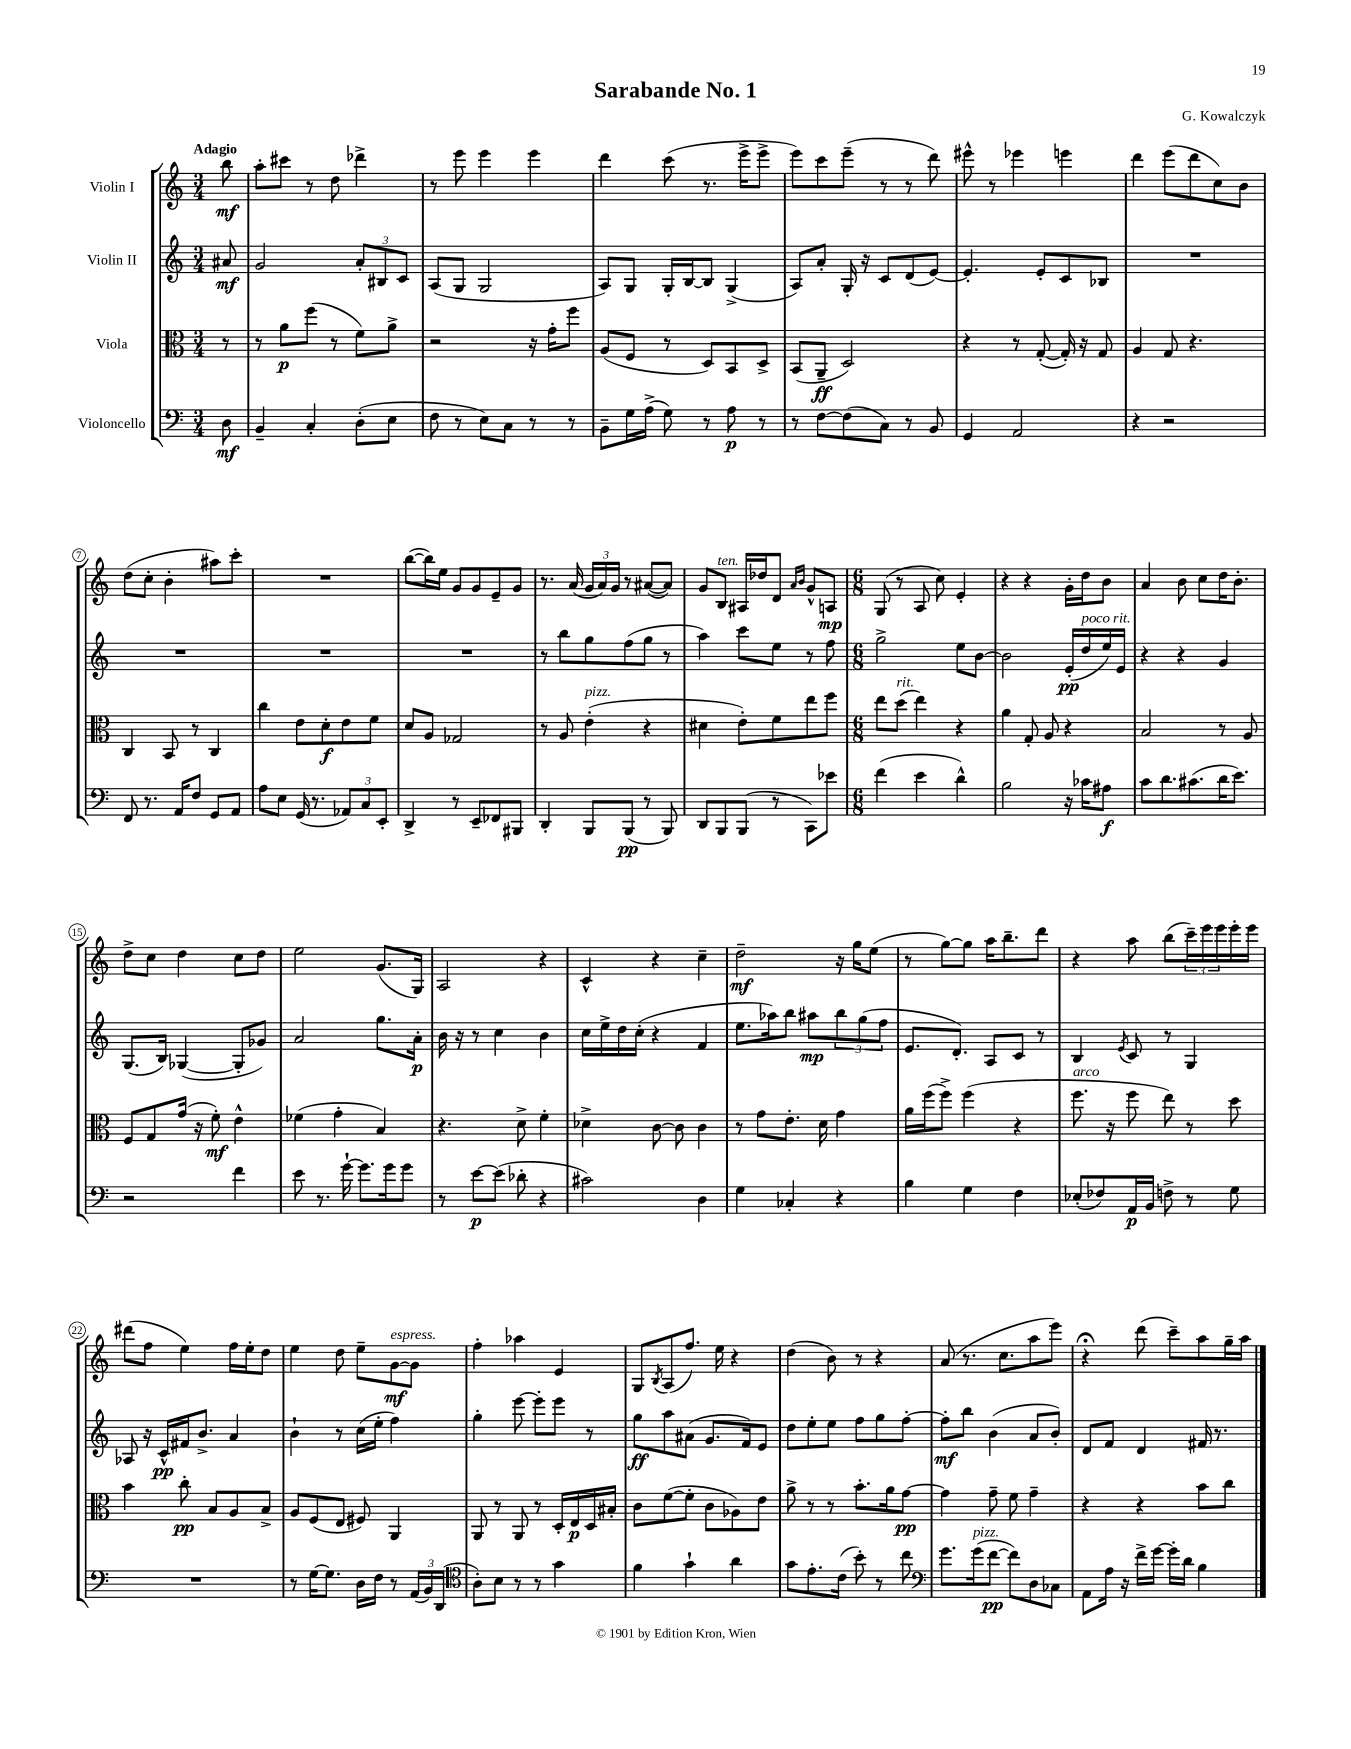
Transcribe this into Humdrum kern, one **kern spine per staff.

**kern	**kern	**kern	**kern
*staff4	*staff3	*staff2	*staff1
*clefF4	*clefC3	*clefG2	*clefG2
*k[]	*k[]	*k[]	*k[]
*M3/4	*M3/4	*M3/4	*M3/4
8D	8r	8a#	8bb
=	=	=	=
4BB~	8r	2g	8aa'
.	8a	.	8ccc#
4C'	(8ff	.	8r
.	8r	.	8dd
(8D'	8f)	12a'	4ddd-^
.	.	12B#	.
8E	8a^	.	.
.	.	12c	.
=	=	=	=
8F	2r	(8A	8r
8r	.	8G	8eee
8E)	.	2G	4eee
8C	.	.	.
8r	16r	.	4eee
.	16g'	.	.
8r	8ff	.	.
=	=	=	=
8BB~	(8A	8A)	4ddd
16G	8F	8G	.
(16A^	.	.	.
8G)	8r	16G'	(8ccc
.	.	[16B	.
8r	8D)	8B]	8.r
8A	8BB	(4G^	.
.	.	.	16eee^
8r	8D^	.	8eee^
=	=	=	=
8r	(8BB	8A)	8eee)
[8F	8AA~	8a'	8ccc
(8F]	2D)	16G'	(8eee~
.	.	16r	.
8C)	.	8c	8r
8r	.	(8d	8r
8BB	.	[8e)	8ddd)
=	=	=	=
4GG	4r	4.e']	8eee#^^
.	.	.	8r
2AA	8r	.	4eee-
.	([8G'	8e'	.
.	16G'])	8c	4eee
.	16r	.	.
.	8G	8B-	.
=	=	=	=
4r	4A	2.r	4ddd
2r	8G	.	(8eee
.	4.r	.	8ddd
.	.	.	8cc)
.	.	.	8b
=	=	=	=
8FF	4C	2.r	(8dd
8.r	.	.	8cc'
.	8BB	.	4b'
16AA	.	.	.
8F	8r	.	.
8GG	4C	.	8aa#)
8AA	.	.	8ccc'
=	=	=	=
8A	4cc	2.r	2.r
8E	.	.	.
(16GG	8e	.	.
8.r	.	.	.
.	8d'	.	.
12AA-)	8e	.	.
12C	.	.	.
.	8f	.	.
12EE'	.	.	.
=	=	=	=
4DD^	8d	2.r	([8bb
.	8A	.	16bb])
.	.	.	16ee
8r	2G-	.	8g
8EE~	.	.	8g
8FF-	.	.	8e~
8BBB#	.	.	8g
=	=	=	=
4DD'	8r	8r	8.r
.	8A	8bb	.
.	.	.	(16a
8BBB	(4e'	8gg	24g
.	.	.	24a)
.	.	.	24g
(8BBB	.	(8ff	8r
8r	4r	8gg	([8a#
8BBB)	.	8r	8a#])
=	=	=	=
8DD	4d#	4aa)	8g
8BBB	.	.	8B
(8BBB	8e')	8ccc	16A#
.	.	.	16dd-
8r	8f	8ee	8d
.	.	.	16qqa
.	.	.	16qqb
8CC)	8ee	8r	8g^^
8e-	8ff	8ff	8A
=	=	=	=
*M6/8	*M6/8	*M6/8	*M6/8
(4f	8ee	2gg^	(8G
.	(8dd	.	8r
4e	4ee)	.	8A
.	.	.	8cc)
4d^^)	4r	8ee	4e'
.	.	[8b	.
=	=	=	=
2B	4a	2b]	4r
.	8G'	.	4r
.	8A	.	.
16r	4r	(16e'	16g'
16c-	.	16dd	16dd
8A#	.	16ee)	8b
.	.	16e	.
=	=	=	=
8c	2B	4r	4a
8.d	.	.	.
.	.	4r	8b
(8.c#	.	.	.
.	.	.	8cc
16d	8r	4g	16dd
8.e)	.	.	8.b'
.	8A	.	.
=	=	=	=
2r	8F	(8.G	8dd^
.	8G	.	8cc
.	.	16B)	.
.	(16g	([4G-	4dd
.	16r	.	.
.	8f')	.	.
4f	4e^^	8G-']	8cc
.	.	8g-)	8dd
=	=	=	=
8e	(4f-	2a	2ee
8.r	.	.	.
.	4g'	.	.
[16g`	.	.	.
8.g]	.	.	.
.	4B)	8.gg	(8.g
16g	.	.	.
8g	.	.	.
.	.	16a'	16G)
=	=	=	=
8r	4.r	16b	2A
.	.	16r	.
[8e	.	8r	.
(8e]	.	4cc	.
8d-'	8d^	.	.
4r	4f'	4b	4r
=	=	=	=
2c#)	4d-^	16cc	4c^^
.	.	16ee^	.
.	.	16dd	.
.	.	(16cc'	.
.	[8c	4r	4r
.	8c]	.	.
4D	4c	4f	4cc~
=	=	=	=
4G	8r	8.ee	2dd~
.	8g	.	.
.	.	16aa-)	.
4C-'	8.e'	8bb	.
.	.	8aa#	.
.	16d	.	.
4r	4g	12bb	16r
.	.	.	16gg
.	.	(12gg	.
.	.	.	(8ee
.	.	12ff	.
=	=	=	=
4B	16a	8.e	8r
.	(16ff	.	.
.	8ff^)	.	[8gg)
.	.	8.d')	.
4G	(4ff	.	8gg]
.	.	8A	16aa
.	.	.	8.bb~
4F	4r	8c	.
.	.	8r	8ddd
=	=	=	=
(8E-'	8.ff	4B	4r
8F-)	.	.	.
.	16r	.	.
.	.	8qe	.
16AA	8ff	8c	8aa
16BB	.	.	.
8F^	8ee)	8r	(8bb
8r	8r	4G	24ccc~)
.	.	.	24eee
.	.	.	24eee
8G	8dd	.	16eee'
.	.	.	16eee
=	=	=	=
2.r	4b	8A-	(8ddd#
.	.	16r	8ff
.	.	16c^^	.
.	8cc'	16f#	4ee)
.	.	8.b^	.
.	8B	.	.
.	8A	4a	16ff
.	.	.	16ee'
.	8B^	.	8dd
=	=	=	=
8r	8A	4b`	4ee
[16G	(8F	.	.
8.G]	.	.	.
.	8E	8r	8dd
16D	8F#)	(16cc	8ee~
16F	.	16ee'	.
8r	4AA	4ff)	[8g
(24AA	.	.	8g]
24BB)	.	.	.
(24DD	.	.	.
=	=	=	=
*clefC4	*	*	*
8A')	8AA	4gg'	4ff'
8B	8r	.	.
8r	8AA	[8eee	4aa-
8r	8r	8eee']	.
4g	16D'	8eee	4e
.	16E	.	.
.	16D	8r	.
.	16B#'	.	.
=	=	=	=
4f	8c	8gg	8G
.	.	.	8qB
.	([8f	8aa	(8A
4g`	8f']	(8a#	8.ff)
.	8c	8.g	.
.	.	.	16ee
4a	8A-)	.	4r
.	.	16f)	.
.	8e	8e	.
=	=	=	=
8g	8a^	8dd	(4dd
8.e'	8r	8ee'	.
.	8r	8ee	8b)
(16c	.	.	.
8b')	8.b'	8ff	8r
8r	.	8gg	4r
.	16a	.	.
8cc	[8g	[8ff'	.
=	=	=	=
*clefF4	*	*	*
8.g	4g]	8ff']	(8a
.	.	8bb	8.r
(16g	.	.	.
[8f	8g~	(4b	.
.	.	.	8.cc
8f])	8f	.	.
8D	4g~	8a	8aa
8C-	.	8b')	8eee)
=	=	=	=
8AA	4r	8d	4r;
16A	.	8f	.
16r	.	.	.
16f^	4r	4d	(8ddd
[16g	.	.	.
16g']	.	.	8ccc~)
16d	.	.	.
4B	8b	16f#	8aa
.	.	8.r	.
.	8cc	.	16gg~
.	.	.	16aa
==	==	==	==
*-	*-	*-	*-
